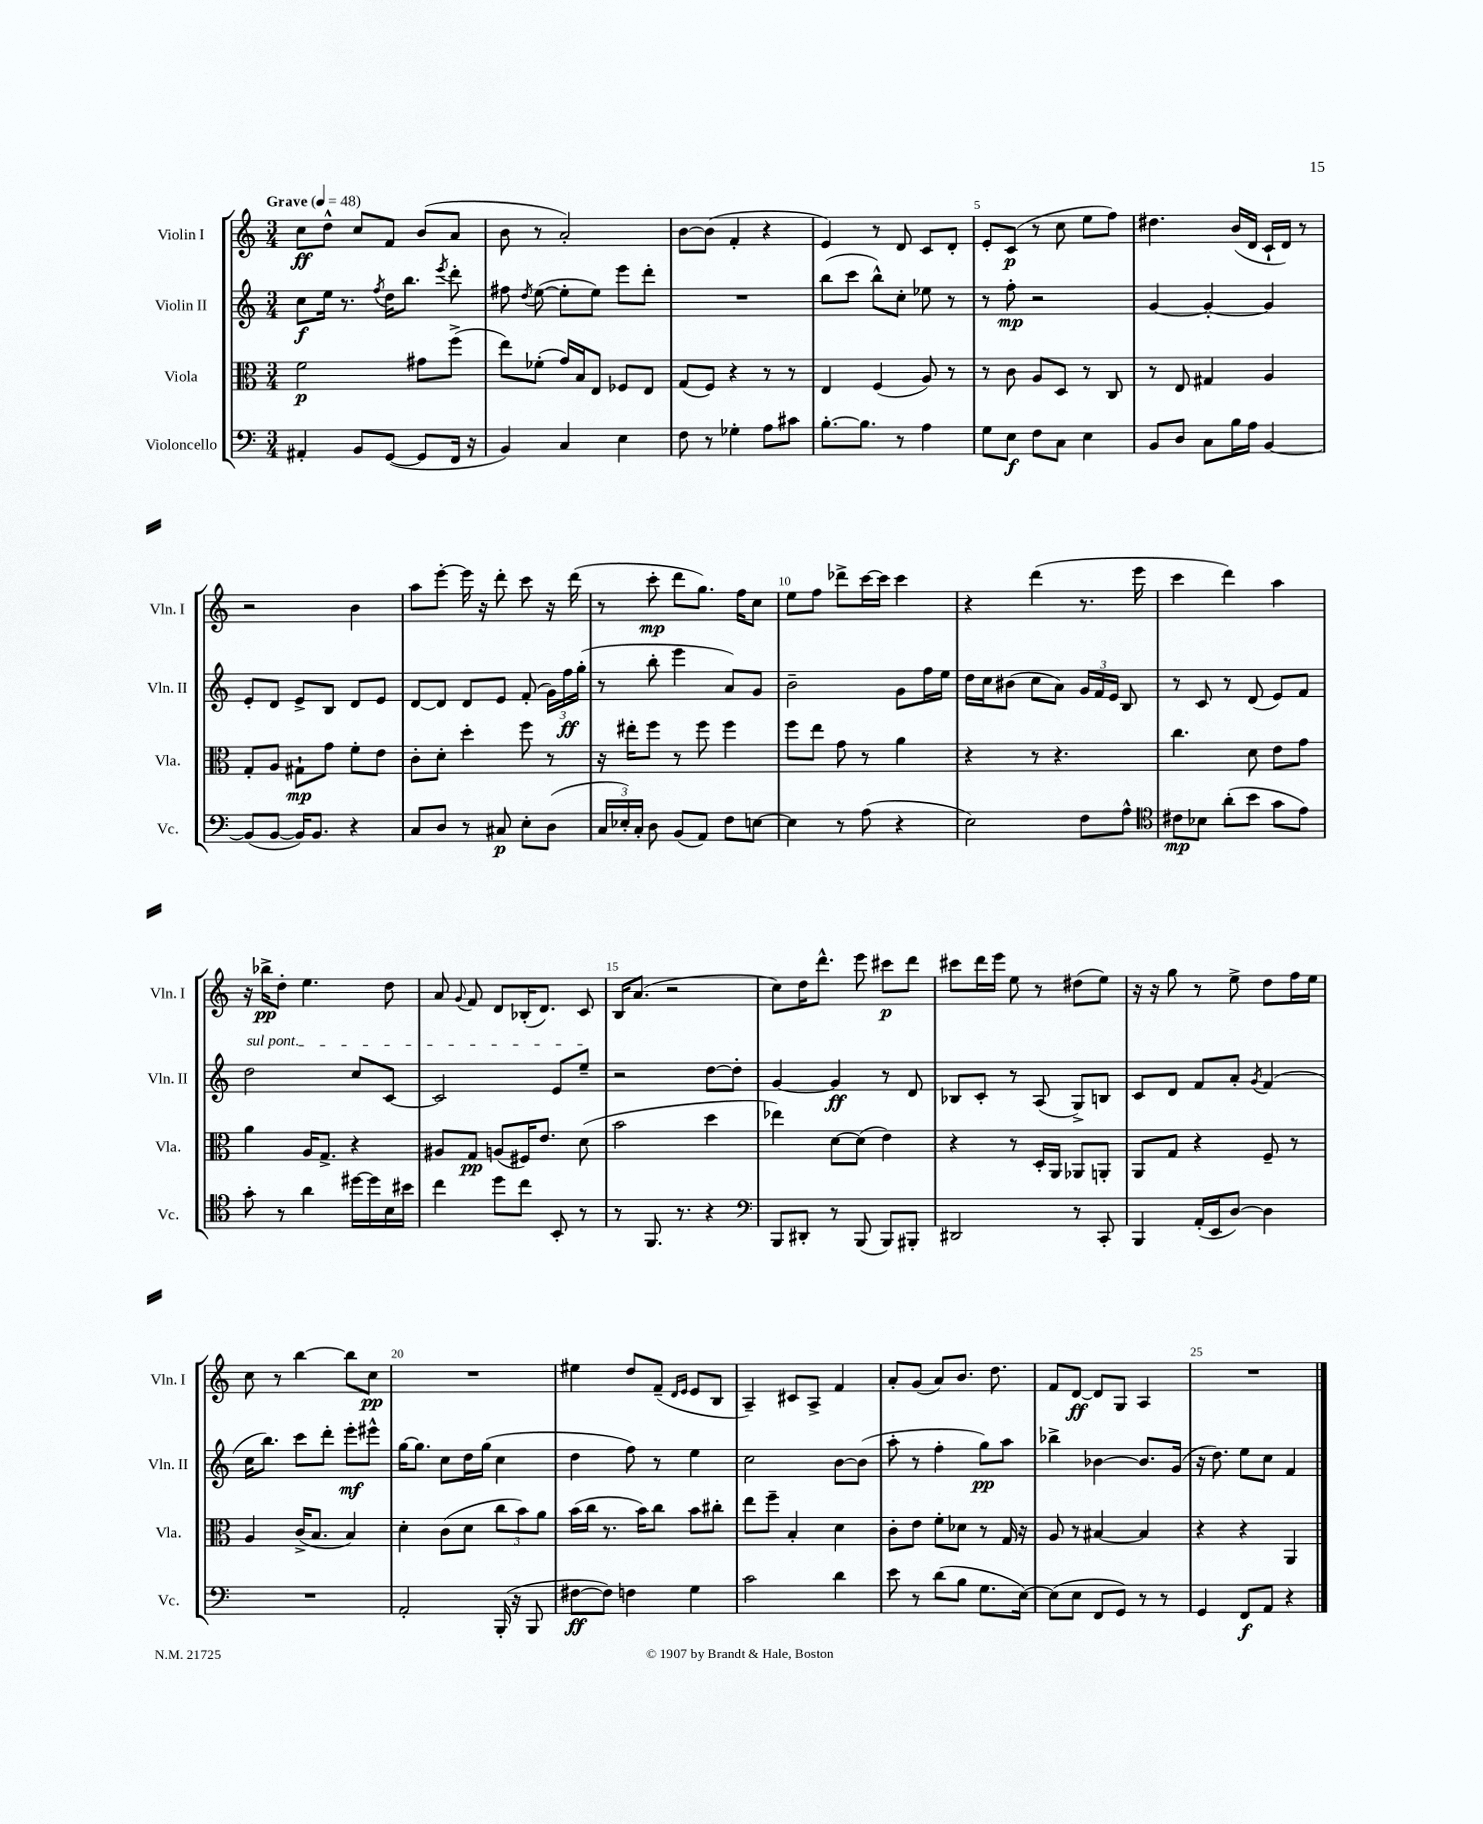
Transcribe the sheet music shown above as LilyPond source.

<<
\new StaffGroup <<
\new Staff = "s0" \with { instrumentName = "Violin I" shortInstrumentName = "Vln. I" } {
    \clef treble \key c \major \numericTimeSignature \time 3/4 \tempo "Grave" 4 = 48
    \autoBeamOff c''8[\ff d''8]-^ c''8[ f'8] b'8[( a'8] |
    b'8 r8 a'2-.) |
    b'8[~ b'8]( f'4-. r4 |
    e'4) r8 d'8 c'8[ d'8]-. |
    e'8[-. c'8]\p( r8 c''8 e''8[ f''8]) |
    dis''4. b'16[( d'16] c'16[-! d'16]) r8 |
    r2 b'4 |
    a''8[ e'''8]~-. e'''16 r16 d'''8-. c'''8 r16 d'''16( |
    r8 c'''8-.\mp d'''8[ g''8.]) f''16[ c''8] |
    e''8[ f''8] des'''8[-> c'''16~ c'''16] c'''4 |
    r4 d'''4( r8. e'''16 |
    c'''4 d'''4) a''4 |
    r16 bes''16[->\pp d''8]-. e''4. d''8 |
    a'8 \appoggiatura { g'8 } f'8 d'8[ bes16-.( d'8.]) c'8 |
    b16[ a'8.]( r2 |
    c''8[) d''16 d'''8.]-^ e'''8 cis'''8[\p d'''8] |
    cis'''8[ d'''16 e'''16] e''8 r8 dis''8[( e''8]) |
    r16 r16 g''8 r8 e''8-> d''8[ f''16 e''16] |
    c''8 r8 b''4~ b''8[ c''8]\pp |
    R2. |
    eis''4 d''8[ f'8]--( \grace { d'16[ e'16] } e'8[ b8] |
    a4--) cis'8[ a8]-> f'4 |
    a'8[-. g'8]( a'8[) b'8.] d''8. |
    f'8[ d'8]~\ff d'8[ g8] a4 |
    R2. \bar "|." |
}
\new Staff = "s1" \with { instrumentName = "Violin II" shortInstrumentName = "Vln. II" } {
    \clef treble \key c \major \numericTimeSignature \time 3/4
    \autoBeamOff c''8[\f e''16] r8. \acciaccatura { f''8 } d''16[ b''8.] \acciaccatura { e'''8 } d'''8-. |
    fis''8 \acciaccatura { d''8 } e''8~( e''8[-. e''8]) e'''8[ d'''8]-. |
    R2. |
    b''8[( c'''8] b''8[-^) c''8]-. ees''8 r8 |
    r8 f''8-.\mp r2 |
    g'4~ g'4~-. g'4 |
    e'8[-. d'8] e'8[-> b8] d'8[ e'8] |
    d'8[~ d'8] d'8[ e'8] f'8-.( \tuplet 3/2 { g'16[) f''16\ff g''16]-.( } |
    r8 b''8-. e'''4 a'8[) g'8] |
    b'2-- g'8[ f''16 e''16] |
    d''16[ c''16 bis'8]( c''8[ a'8]) \tuplet 3/2 { g'16[ f'16 e'16] } b8 |
    r8 c'8 r8 d'8( e'8[) f'8] |
    \once \override TextSpanner.bound-details.left.text = \markup { \italic "sul pont." } d''2\startTextSpan c''8[ c'8]~ |
    c'2 e'8[ e''8]--\stopTextSpan |
    r2 d''8[~ d''8]-. |
    g'4~ g'4\ff r8 d'8 |
    bes8[ c'8]-. r8 a8( g8[->) b8] |
    c'8[ d'8] f'8[ a'8]-. \acciaccatura { g'8 } f'4( |
    c''16[ b''8.]) c'''8[ d'''8]-. e'''8[-.\mf eis'''8]-^ |
    g''16[~ g''8.] c''8[ d''16 g''16]( c''4 |
    d''4 f''8) r8 e''4 |
    c''2 b'8[~ b'8]( |
    a''8-. r8 f''4-. g''8[\pp) a''8] |
    bes''4-> bes'4~ bes'8.[ g'16]( |
    r16 d''8.) e''8[ c''8] f'4 \bar "|." |
}
\new Staff = "s2" \with { instrumentName = "Viola" shortInstrumentName = "Vla." } {
    \clef alto \key c \major \numericTimeSignature \time 3/4
    \autoBeamOff f'2\p gis'8[ f''8]->( |
    e''8[) fes'8]-.( g'16[) b16 e8] fes8[ e8] |
    g8[( f8]) r4 r8 r8 |
    e4 f4( a8) r8 |
    r8 c'8 a8[ d8] r8 c8 |
    r8 e8 gis4 a4 |
    g8[-. a8] gis8[-!\mp g'8] f'8[-. e'8] |
    c'8[-. d'8]-. d''4-. f''8 r8 |
    r16 eis''16[-. f''8] r8 f''8 f''4 |
    f''8[ e''8] g'8 r8 a'4 |
    r4 r8 r4. |
    c''4. d'8 e'8[ g'8] |
    a'4 a16[ g8.]-> r4 |
    ais8[ g8]\pp a8[( fis16) e'8.] d'8( |
    b'2 d''4 |
    ees''4) d'8[~ d'8]( e'4) |
    r4 r8 d16[-. a,16] aes,8[ a,8]-. |
    a,8[ g8] r4 f8-- r8 |
    a4 c'16[->( b8.] b4) |
    d'4-. c'8[( d'8] \tuplet 3/2 { c''8[ b'8) a'8] } |
    b'16[( c''16] r8. b'16[) c''8] b'8[ cis''8]-. |
    e''8[ f''8]-- b4-. d'4 |
    c'8[-. e'8] f'8[-. des'8] r8 g16 r16 |
    a8 r8 bis4~ bis4 |
    r4 r4 a,4 \bar "|." |
}
\new Staff = "s3" \with { instrumentName = "Violoncello" shortInstrumentName = "Vc." } {
    \clef bass \key c \major \numericTimeSignature \time 3/4
    \autoBeamOff ais,4-. b,8[ g,8]~( g,8[ f,16] r16 |
    b,4) c4 e4 |
    f8 r8 ges4-. a8[ cis'8] |
    b8.[~-. b8.] r8 a4 |
    g8[ e8]\f f8[ c8] e4 |
    b,8[ d8] c8[ b16 a16] b,4~ |
    b,8[( b,8]~ b,16[) b,8.] r4 |
    c8[ d8] r8 cis8\p e8[-. d8]( |
    \tuplet 3/2 { c16[ ees16-.) c16]-. } d8 b,8[( a,8]) f8[ e8]~ |
    e4 r8 a8( r4 |
    e2) f8[ a8]-^ |
    \clef tenor cis'8[\mp bes8] a'8[-.( b'8] g'8[ e'8]) |
    g'8-. r8 a'4 dis''16[~ dis''16 b16 bis'16] |
    c''4 d''8[ c''8] b,8-. r8 |
    r8 f,8. r8. r4 |
    \clef bass b,,8[ dis,8]-. r8 b,,8( b,,8[) bis,,8]-. |
    dis,2 r8 c,8-. |
    b,,4 a,16[-.( e,16 d8]~) d4 |
    R2. |
    a,2-. b,,16-.( r16 b,,8 |
    fis8[~\ff fis8]) f4 g4 |
    c'2 d'4 |
    e'8 r8 d'8[( b8] g8.[ e16]~) |
    e8[( e8] f,8[ g,8]) r8 r8 |
    g,4 f,8[\f a,8] r4 \bar "|." |
}
>>
>>
\layout { \context { \Score \override BarNumber.break-visibility = ##(#f #t #t) barNumberVisibility = #(every-nth-bar-number-visible 5) } }
